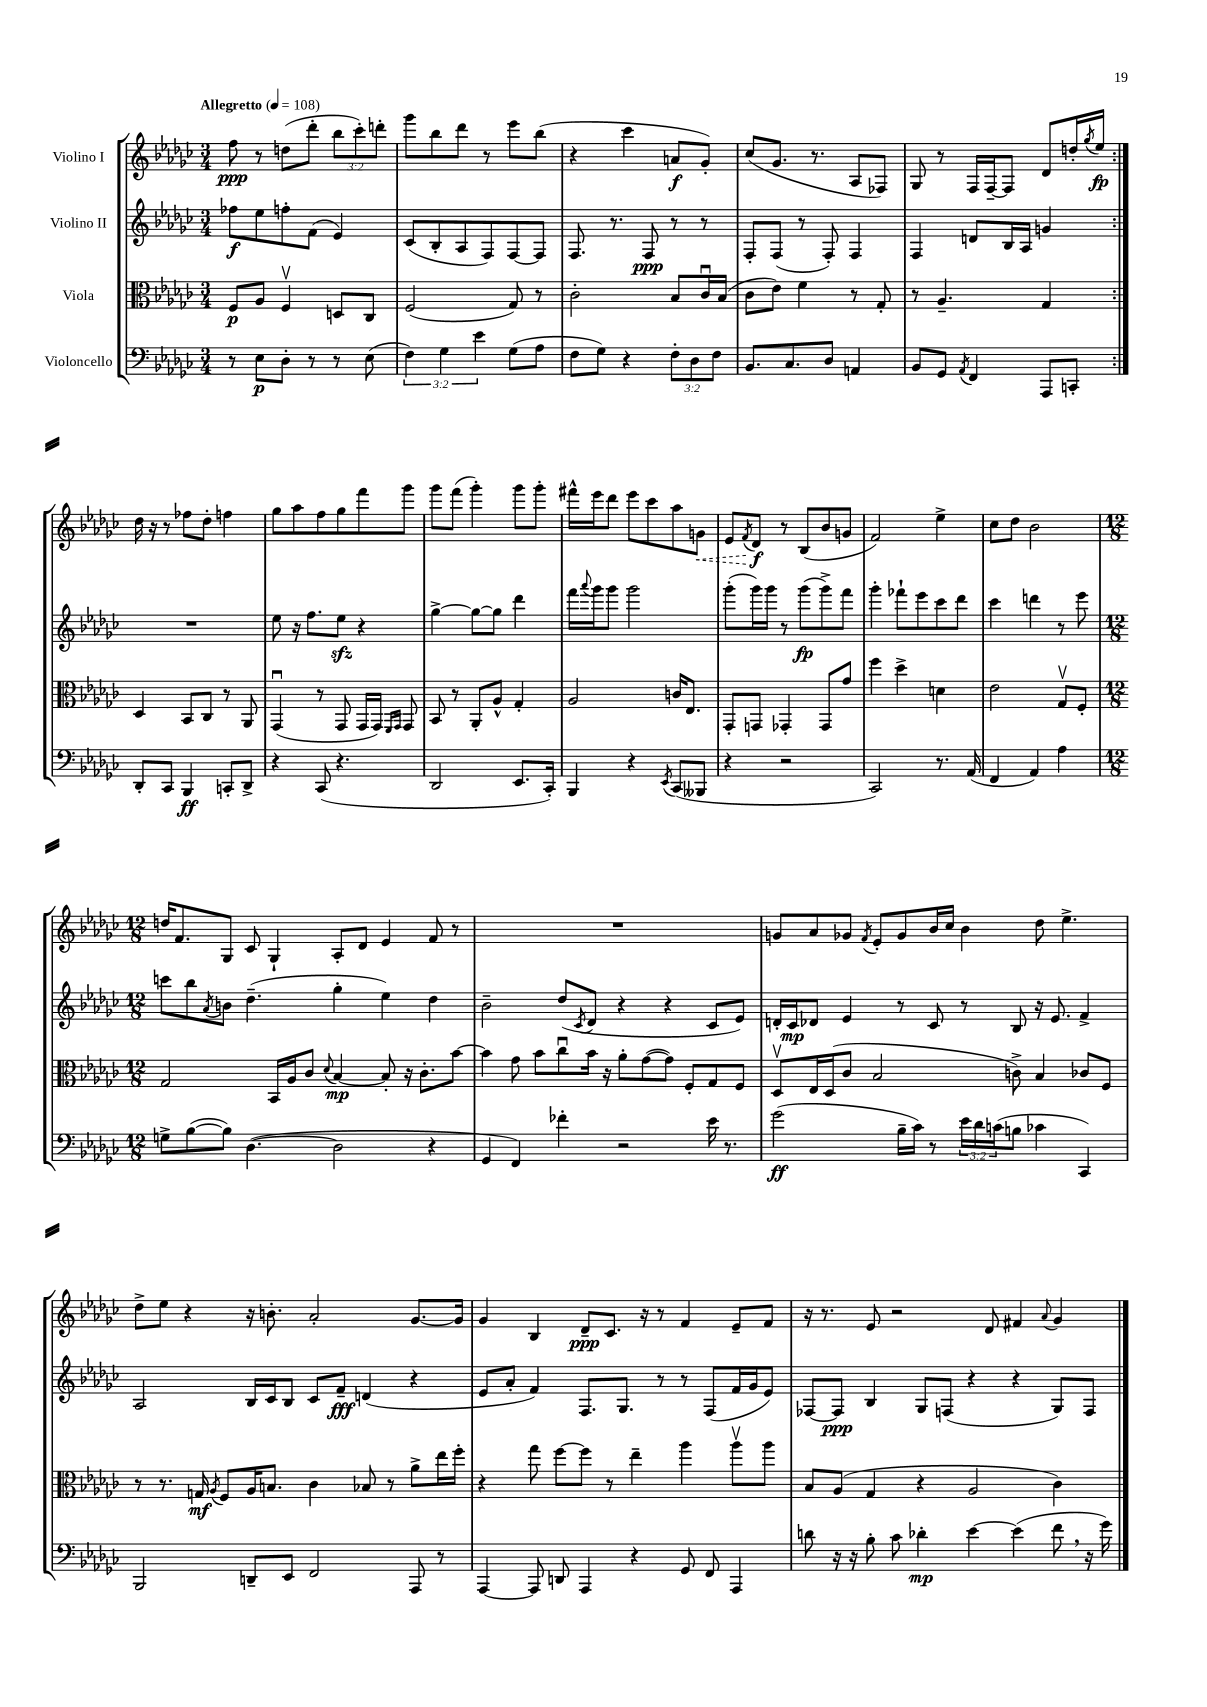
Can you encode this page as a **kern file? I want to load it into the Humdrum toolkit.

**kern	**dynam	**kern	**dynam	**kern	**dynam	**kern	**dynam
*part4	*part4	*part3	*part3	*part2	*part2	*part1	*part1
*staff4	*staff4	*staff3	*staff3	*staff2	*staff2	*staff1	*staff1
*I"Violoncello	*	*I"Viola	*	*I"Violino II	*	*I"Violino I	*
*clefF4	*	*clefC3	*	*clefG2	*	*clefG2	*
*k[b-e-a-d-g-c-]	*	*k[b-e-a-d-g-c-]	*	*k[b-e-a-d-g-c-]	*	*k[b-e-a-d-g-c-]	*
*M3/4	*	*M3/4	*	*M3/4	*	*M3/4	*
*MM108	*	*MM108	*	*MM108	*	*MM108	*
=1	=1	=1	=1	=1	=1	=1	=1
!	!	!	!	!	!	!LO:TX:a:B:t=Allegretto	!
8r	.	8F/L	p	8ff-X\L	f	8ff\	ppp
8E-\L	p	8A-/J	.	8ee-\	.	8r	.
8D-'\J	.	4Fv/	.	8ffn'\	.	(8ddn\L	.
8r	.	.	.	(8f\J	.	8ddd-'\J	.
8r	.	8Dn/L	.	4e-/)	.	12bb-\L	.
.	.	.	.	.	.	12ccc-'\)	.
(8E-\	.	8C-/J	.	.	.	.	.
.	.	.	.	.	.	12dddn'\J	.
=2	=2	=2	=2	=2	=2	=2	=2
6F\)	.	(2F/	.	(8c-/L	.	8ggg-\L	.
.	.	.	.	8B-'/	.	8bb-\	.
6G-\	.	.	.	.	.	.	.
.	.	.	.	8A-/	.	8ddd-\J	.
6e-\	.	.	.	.	.	.	.
.	.	.	.	8F/)	.	8r	.
(8G-\L	.	8G-/)	.	[8F/	.	8eee-\L	.
8A-\J	.	8r	.	8F/J]	.	(8bb-\J	.
=3	=3	=3	=3	=3	=3	=3	=3
8F\L	.	2c-'\	.	8.F/	.	4r	.
8G-\J)	.	.	.	.	.	.	.
.	.	.	.	8.r	.	.	.
4r	.	.	.	.	.	4ccc-\	.
.	.	.	.	8F/	ppp	.	.
12F'\L	.	8B-/L	.	8r	.	8an/L	f
12D-\	.	.	.	.	.	.	.
.	.	16c-u/L	.	8r	.	8g-'/J)	.
12F\J	.	.	.	.	.	.	.
.	.	(16B-/JJ	.	.	.	.	.
=4	=4	=4	=4	=4	=4	=4	=4
8.BB-/L	.	8c-\L	.	8F'/L	.	(8cc-/L	.
.	.	8e-\J)	.	(8F/J	.	8.g-/J	.
8.C-/	.	.	.	.	.	.	.
.	.	4f\	.	8r	.	.	.
.	.	.	.	.	.	8.r	.
8D-/J	.	.	.	8F'/)	.	.	.
4AAn/	.	8r	.	4F/	.	8A-/L	.
.	.	8G-'/	.	.	.	8F-X/J)	.
=5	=5	=5	=5	=5	=5	=5	=5
8BB-/L	.	8r	.	4F/	.	8G-/	.
8GG-/J	.	4.A-~/	.	.	.	8r	.
8qAA-/	.	.	.	.	.	.	.
4FF/	.	.	.	8dn/L	.	16F/LL	.
.	.	.	.	.	.	[16F~/J	.
.	.	.	.	16B-/L	.	8F/J]	.
.	.	.	.	16A-/JJ	.	.	.
8AAA-/L	.	4G-/	.	4gn/	.	8d-/L	.
8CCn'/J	.	.	.	.	.	16ddn'/L	.
.	.	.	.	.	.	8qgg-/	.
.	.	.	.	.	.	16ee-/JJ	fp
!!LO:LB:g=z
=6:|!	=6:|!	=6:|!	=6:|!	=6:|!	=6:|!	=6:|!	=6:|!
8DD-'/L	.	4D-/	.	2.r	.	16dd-\	.
.	.	.	.	.	.	16r	.
8CC-/J	.	.	.	.	.	8r	.
4BBB-/	ff	8BB-/L	.	.	.	8ff-X\L	.
.	.	8C-/J	.	.	.	8dd-'\J	.
8CCn'/L	.	8r	.	.	.	4ffn\	.
8DD-^/J	.	8AA-/	.	.	.	.	.
=7	=7	=7	=7	=7	=7	=7	=7
4r	.	(4GG-u/	.	8ee-\	.	8gg-\L	.
.	.	.	.	16r	.	8aa-\	.
.	.	.	.	8.ff\L	.	.	.
(8CC-/	.	8r	.	.	.	8ff\	.
4.r	.	8GG-/	.	8ee-zz\J	.	8gg-\	.
.	.	16GG-/LL	.	4r	.	8fff\	.
.	.	16GG-/JJ)	.	.	.	.	.
.	.	16qqFF/LL	.	.	.	.	.
.	.	16qqGG-/JJ	.	.	.	.	.
.	.	8GG-/	.	.	.	8ggg-\J	.
=8	=8	=8	=8	=8	=8	=8	=8
2DD-/	.	8BB-/	.	[4gg-^\	.	8ggg-\L	.
.	.	8r	.	.	.	(8fff\J	.
.	.	8AA-'/L	.	8gg-\L_	.	4ggg-'\)	.
.	.	8A-^^/J	.	8gg-\J]	.	.	.
8.EE-/L	.	4G-'/	.	4ddd-\	.	8ggg-\L	.
.	.	.	.	.	.	8ggg-'\J	.
16CC-'/Jk)	.	.	.	.	.	.	.
=9	=9	=9	=9	=9	=9	=9	=9
4BBB-/	.	2A-/	.	16fff\LL	.	16fff#X^^\LL	.
.	.	.	.	8qqaaa-/	.	.	.
.	.	.	.	16ggg-\J	.	16eee-\J	.
.	.	.	.	8ggg-\J	.	8ddd-\J	.
4r	.	.	.	2ggg-\	.	8eee-\L	.
.	.	.	.	.	.	8ccc-\	.
8qEE-/	.	.	.	.	.	.	.
(8CC-/L	.	16cn/KL	.	.	.	8aa-\	.
.	.	8.E-/J	.	.	.	.	.
!	!	!	!	!	!	!	!LO:HP:b
8BBB--X/J	.	.	.	.	.	8gn\J	<
=10	=10	=10	=10	=10	=10	=10	=10
4r	.	8GG-'/L	.	(8ggg-'\L	.	8e-/L	.
.	.	.	.	.	.	8qf/	.
.	.	8GGn/J	.	16ggg-\L)	.	8d-/J	f
.	.	.	.	16ggg-\JJ	.	.	.
2r	.	4GG-X'/	.	8r	.	8r	[
.	.	.	.	(8ggg-\L	fp	(8B-/L	.
.	.	8GG-/L	.	8ggg-^\)	.	8b-/	.
.	.	8g-/J	.	8fff\J	.	8gn/J	.
=11	=11	=11	=11	=11	=11	=11	=11
2CC-/)	.	4ff\	.	4ggg-'\	.	2f/)	.
.	.	4dd-^\	.	8fff-X`\L	.	.	.
.	.	.	.	8eee-\	.	.	.
8.r	.	4dn\	.	8ccc-\	.	4ee-^\	.
.	.	.	.	8ddd-\J	.	.	.
(16AA-/	.	.	.	.	.	.	.
=12	=12	=12	=12	=12	=12	=12	=12
4FF/	.	2e-\	.	4ccc-\	.	8cc-\L	.
.	.	.	.	.	.	8dd-\J	.
4AA-/)	.	.	.	4dddn\	.	2b-\	.
4A-\	.	8G-v/L	.	8r	.	.	.
.	.	8F'/J	.	8eee-\	.	.	.
!!LO:LB:g=z
=13	=13	=13	=13	=13	=13	=13	=13
*M12/8	*	*M12/8	*	*M12/8	*	*M12/8	*
8Gn^\L	.	2G-/	.	8cccn\L	.	16ddn/KL	.
.	.	.	.	.	.	8.f/	.
([8B-\	.	.	.	8bb-\	.	.	.
.	.	.	.	8qa-/	.	.	.
8B-\J])	.	.	.	8bn\J	.	8G-/J	.
([4.D-\	.	.	.	(4.dd-~\	.	8c-/	.
.	.	16BB-/LL	.	.	.	4G-`/	.
.	.	16A-/J	.	.	.	.	.
.	.	8c-/J	.	.	.	.	.
.	.	8qqd-/	.	.	.	.	.
2D-\]	.	[4B-/	mp	4gg-'\	.	8A-'/L	.
.	.	.	.	.	.	8d-/J	.
.	.	8B-'/]	.	4ee-\)	.	4e-/	.
.	.	16r	.	.	.	.	.
.	.	8.c-'\L	.	.	.	.	.
4r	.	.	.	4dd-\	.	8f/	.
.	.	[8b-\J	.	.	.	8r	.
=14	=14	=14	=14	=14	=14	=14	=14
4GG-/	.	4b-\]	.	2b-~\	.	1.r	.
4FF/)	.	8g-\	.	.	.	.	.
.	.	8b-\L	.	.	.	.	.
4f-X'\	.	8cc-u\	.	(8dd-/L	.	.	.
.	.	.	.	8qc-/	.	.	.
.	.	16b-\Jk	.	8d-/J	.	.	.
.	.	16r	.	.	.	.	.
2r	.	8a-'\L	.	4r	.	.	.
.	.	([8g-\	.	.	.	.	.
.	.	8g-\J])	.	4r	.	.	.
.	.	8F'/L	.	.	.	.	.
16e-\	.	8G-/	.	8c-/L	.	.	.
8.r	.	.	.	.	.	.	.
.	.	8F/J	.	8e-/J)	.	.	.
=15	=15	=15	=15	=15	=15	=15	=15
(2g-\	ff	8D-v/L	.	16dn'/LL	.	8gn/L	.
.	.	.	.	16c-/J	mp	.	.
.	.	16E-/L	.	8d-X/J	.	8a-/	.
.	.	(16D-/J	.	.	.	.	.
.	.	8c-/J	.	4e-/	.	8g-X/J	.
.	.	.	.	.	.	8qf/	.
.	.	2B-/	.	.	.	8e-'/L	.
16B-~\LL	.	.	.	8r	.	8g-/	.
16c-\JJ)	.	.	.	.	.	.	.
8r	.	.	.	8c-/	.	16b-/L	.
.	.	.	.	.	.	16cc-/JJ	.
24e-\LL	.	.	.	8r	.	4b-\	.
24d-\	.	.	.	.	.	.	.
(24cn\J	.	.	.	.	.	.	.
8Bn\J	.	8cn^\)	.	8B-/	.	.	.
4c-X\	.	4B-/	.	16r	.	8dd-\	.
.	.	.	.	8.e-/	.	.	.
.	.	.	.	.	.	4.ee-^\	.
4CC-/)	.	8c-X/L	.	4f^/	.	.	.
.	.	8F/J	.	.	.	.	.
!!LO:LB:g=z
=16	=16	=16	=16	=16	=16	=16	=16
2BBB-/	.	8r	.	2A-/	.	8dd-^\L	.
.	.	8.r	.	.	.	8ee-\J	.
.	.	.	.	.	.	4r	.
.	.	16Gn/	mf	.	.	.	.
.	.	8qA-/	.	.	.	.	.
.	.	8F/L	.	.	.	.	.
8DDn~/L	.	16A-/K	.	16B-/LL	.	16r	.
.	.	8.Bn/J	.	16c-/J	.	8.bn'\	.
8EE-/J	.	.	.	8B-/J	.	.	.
2FF/	.	4c-\	.	8c-/L	.	2a-'/	.
.	.	.	.	8f~/J	fff	.	.
.	.	8B-X/	.	(4dn/	.	.	.
.	.	8r	.	.	.	.	.
8AAA-/	.	8a-^\L	.	4r	.	[8.g-/L	.
8r	.	16ee-\L	.	.	.	.	.
.	.	16ff'\JJ	.	.	.	16g-/Jk]	.
=17	=17	=17	=17	=17	=17	=17	=17
[4AAA-/	.	4r	.	8e-/L	.	4g-/	.
.	.	.	.	8a-'/J	.	.	.
8AAA-/]	.	8gg-\	.	4f/)	.	4B-/	.
8DDn/	.	[8ff\L	.	.	.	.	.
4AAA-/	.	8ff\J]	.	8.F/L	.	8d-~/L	ppp
.	.	8r	.	.	.	8.c-/J	.
.	.	.	.	8.G-/J	.	.	.
4r	.	4ee-~\	.	.	.	.	.
.	.	.	.	.	.	16r	.
.	.	.	.	8r	.	8r	.
8GG-/	.	4aa-\	.	8r	.	4f/	.
8FF/	.	.	.	(8F/L	.	.	.
4AAA-/	.	8aa-v\L	.	16f/L	.	8e-~/L	.
.	.	.	.	16g-/J	.	.	.
.	.	8aa-\J	.	8e-/J)	.	8f/J	.
=18	=18	=18	=18	=18	=18	=18	=18
8dn\	.	8B-/L	.	[8F-X/L	.	16r	.
.	.	.	.	.	.	8.r	.
16r	.	(8A-/J	.	8F-/J]	ppp	.	.
16r	.	.	.	.	.	.	.
8B-'\	.	4G-/	.	4B-/	.	8e-/	.
8c-\	.	.	.	.	.	2r	.
4d-X'\	mp	4r	.	8G-/L	.	.	.
.	.	.	.	(8Fn/J	.	.	.
[4e-\	.	2A-/	.	4r	.	.	.
.	.	.	.	.	.	8d-/	.
(4e-\]	.	.	.	4r	.	4f#X/	.
.	.	.	.	.	.	8qqa-/	.
8f,\	.	4c-\)	.	8G-/L)	.	4g-/	.
16r	.	.	.	8F/J	.	.	.
16g-\)	.	.	.	.	.	.	.
==	==	==	==	==	==	==	==
*-	*-	*-	*-	*-	*-	*-	*-
